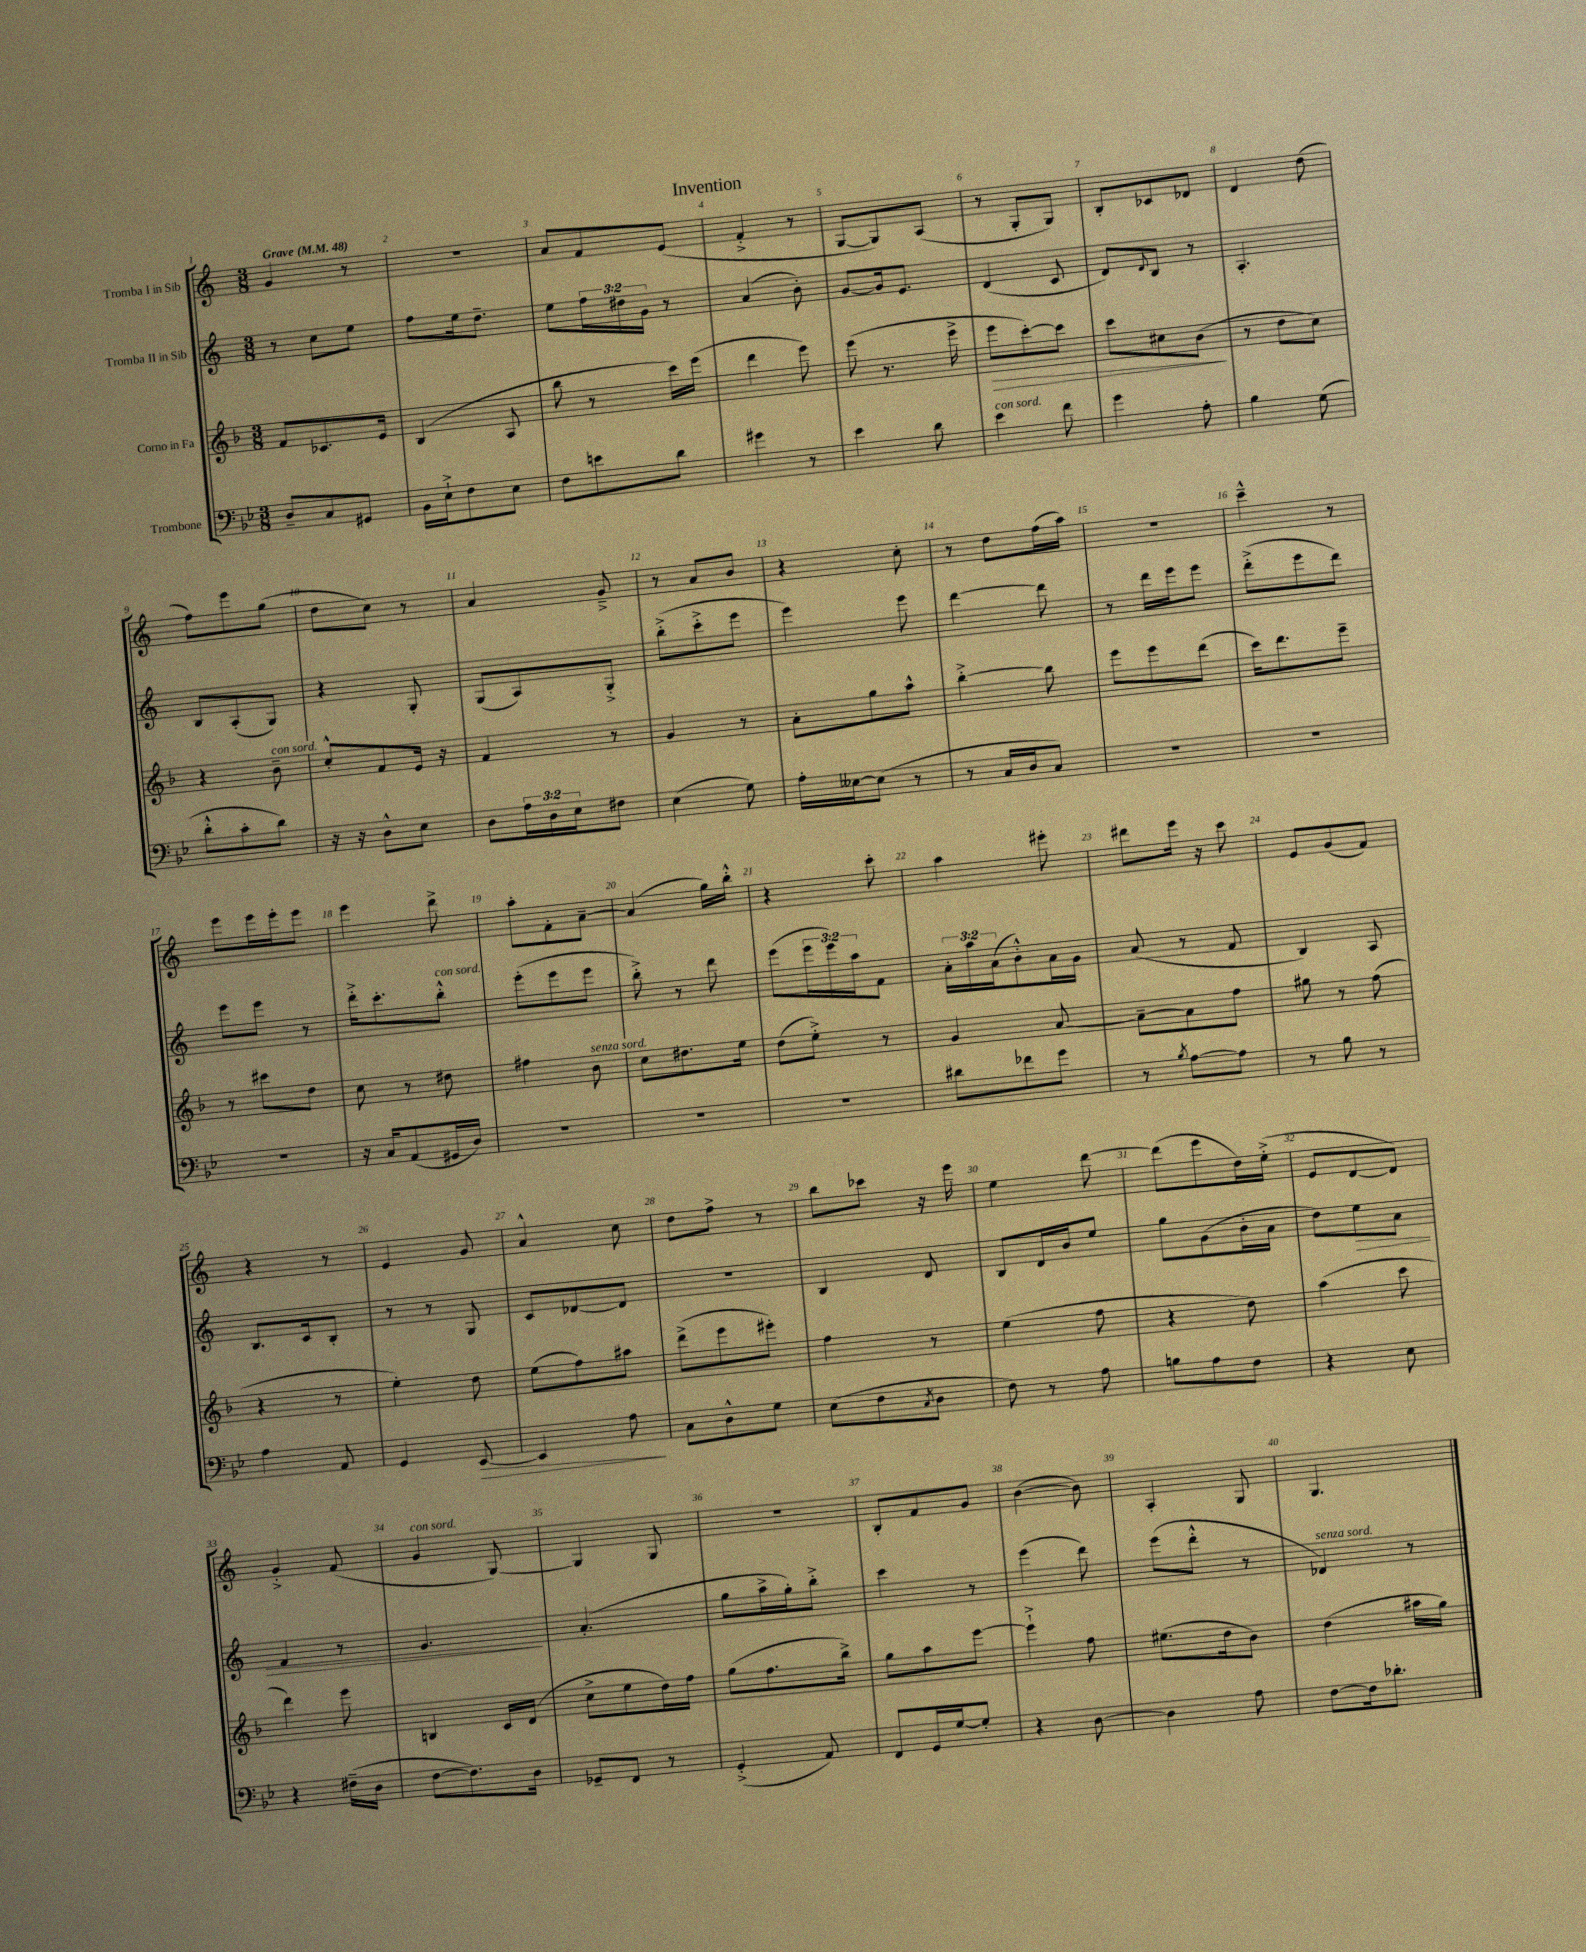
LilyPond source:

\header { title = "Invention" }
<<
\new StaffGroup <<
\new Staff = "s0" \with { instrumentName = "Tromba I in Sib" } {
    \clef treble \key c \major \numericTimeSignature \time 3/8 \tempo "Grave" 4 = 48
    g'4 r8 |
    R4. |
    a'8 f'8 e'8( |
    f'4-.-> r8 |
    g8~ g8) a8( |
    r8 g8-. g8) |
    b8-. ces'8 des'8 |
    d'4 d''8( |
    f''8) e'''8 g''8( |
    d''8 c''8) r8 |
    a'4 g'8---> |
    r8 a'8 b'8 |
    r4 c''8-. |
    r8 d''8 f''16( a''16) |
    R4. |
    c'''4---^ r8 |
    e'''8 e'''16 e'''16-. e'''8 |
    e'''4 d'''8-> |
    a''8-. f'8-. a'8~-- |
    a'4( g''16) b''16-.-^ |
    r4 c'''8-. |
    a''4 eis'''8-. |
    dis'''8 e'''16 r16 c'''8 |
    e'8 g'8( f'8) |
    r4 r8 |
    e'4 g'8 |
    a'4-^ c''8 |
    d''8 f''8-> r8 |
    b''8 ces'''8 r16 e'''16 |
    e''4 d'''8~ |
    d'''8( e'''8 d''16) e''16-.->( |
    e'8 d'8~ d'8) |
    g'4-.-> f'8( |
    g'4^\markup { \italic "con sord." } g8~) |
    g4 g8 |
    R4. |
    b8-. f'8 g'8 |
    b'4~( b'8) |
    a4-. g8 |
    g4. \bar "|." |
}
\new Staff = "s1" \with { instrumentName = "Tromba II in Sib" } {
    \clef treble \key c \major \numericTimeSignature \time 3/8 \override Staff.TupletNumber.text = #tuplet-number::calc-fraction-text
    r8 c''8 e''8 |
    f''8 e''16 d''8.-- |
    e''8 \tuplet 3/2 { f''16 dis''16 g'16 } r8 |
    a'4( b'8-.) |
    g'8~ g'16 e'8. |
    d'4( c'8 |
    d'8) \appoggiatura { d'8 } b8 r8 |
    a4.-. |
    b8 a8-.( g8) |
    r4 g8-. |
    g8( a8) g8-.-> |
    b''8-.->( c'''8-.-> e'''8 |
    e'''4) e'''8 |
    d'''4~ d'''8 |
    r8 d'''16 e'''16 e'''8 |
    d'''8-.->( e'''8 d'''8) |
    e'''8 e'''8 r8 |
    d'''16-.-> c'''8.-. b''8-.-^^\markup { \italic "con sord." } |
    e'''8-.( e'''8 e'''8 |
    b''8-.->) r8 d'''8 |
    e'''8( \tuplet 3/2 { e'''16 e'''16) a''16 } f'8 |
    \tuplet 3/2 { a'16-. a''16 a'16( } b'8-.-^) a'16 g'16 |
    a'8( r8 f'8 |
    b4) a8 |
    b8. c'16 b8-. |
    r8 r8 g8 |
    c'8 des'8~ des'8 |
    R4. |
    b4 d'8 |
    b8 d'16 b'16 e''8 |
    g''8 g'8( b'16-. a'16 |
    d''8) e''8\> a'8 |
    f'4 r8 |
    g'4.\! |
    a'4.-.( |
    g''8 a''16-> g''16-.) b''8-.-> |
    c'''4 r8 |
    e'''4( d'''8) |
    e'''8( d'''8-.-^ r8 |
    des'4^\markup { \italic "senza sord." }) r8 \bar "|." |
}
\new Staff = "s2" \with { instrumentName = "Corno in Fa" } {
    \clef treble \key f \major \numericTimeSignature \time 3/8
    f'8 ces'8. e'16 |
    bes4( a8 |
    bes''8 r8 c'''16) e'''16( |
    d'''4 e'''8) |
    e'''8( r8. e'''16-> |
    e'''8\> c'''8~-.) c'''8 |
    c'''8 cis''8 bes'8\!( |
    r8 d''8 c''8) |
    r4 bes'8--^\markup { \italic "con sord." } |
    c''8-.-^ f'8 e'16 r16 |
    f'4 r8 |
    g'4 r8 |
    a'8-. g''8 a''8-^ |
    bes''4~-.-> bes''8 |
    e'''8 e'''8 d'''8( |
    c'''16) d'''8. e'''8-- |
    r8 cis'''8 d''8 |
    c''8 r8 dis''8 |
    fis''4 bes'8^\markup { \italic "senza sord." } |
    c''8 dis''8. e''16 |
    d''8( e''8-.->) r8 |
    g'4 a'8~ |
    a'8~-- a'8 f''8 |
    gis''8 r8 f''8( |
    r4 r8 |
    e''4-.) d''8 |
    e''8( f''8) ais''8 |
    d'''8->( e'''8 eis'''8-.) |
    f''4 r8 |
    e''4( f''8 |
    r4 d''8) |
    a''4( c'''8 |
    d'''4) e'''8 |
    b4 c'16 d'16( |
    c''8-> e''8 d''16) f''16 |
    g''8( f''8. bes''16->) |
    g''8 a''8 e'''8~ |
    e'''4-!-> f''8 |
    eis''8.( d''16 bes'8) |
    d''4( ais''16 g''16) \bar "|." |
}
\new Staff = "s3" \with { instrumentName = "Trombone" } {
    \clef bass \key bes \major \numericTimeSignature \time 3/8 \override Staff.TupletNumber.text = #tuplet-number::calc-fraction-text
    d8-- c8 gis,8 |
    bes,16 ees16-!-> f8 ees8 |
    f8 e'8 d'8 |
    gis'4 r8 |
    ees'4 d'8 |
    ees'4^\markup { \italic "con sord." } f'8 |
    g'4 a8-. |
    bes4 g8( |
    d'8-.-^ c'8-. d'8) |
    r16 r16 d8-^ ees8 |
    d8 \tuplet 3/2 { a16 d16 ees16 } fis8 |
    ees4( g8) |
    a16-. eeses16~ eeses8( r8 |
    r8 c16 d16 c8) |
    R4. |
    R4. |
    R4. |
    r16 c16 a,8( gis,16 d16) |
    R4. |
    R4. |
    R4. |
    dis'8 fes'8 g'8 |
    r8 \acciaccatura { bes8 } a8~ a8 |
    r8 bes8 r8 |
    a4 a,8 |
    g,4 ees,8~\> |
    ees,4 a8\! |
    c8 d8-^ g8 |
    ees8( f8 \acciaccatura { c8 } d8 |
    f8) r8 a8 |
    b8 a8 f8 |
    r4 ees8 |
    r4 fis16--( d16 |
    f8~ f8.) d16 |
    ges,8-- f,8 r8 |
    g,4-.->( a,8) |
    f,8 g,16 g16~ g8-. |
    r4 d8~ |
    d4 a8 |
    f8~ f16 des'8.-. \bar "|." |
}
>>
>>
\layout { \context { \Score \override BarNumber.break-visibility = ##(#f #t #t) barNumberVisibility = #all-bar-numbers-visible } }
